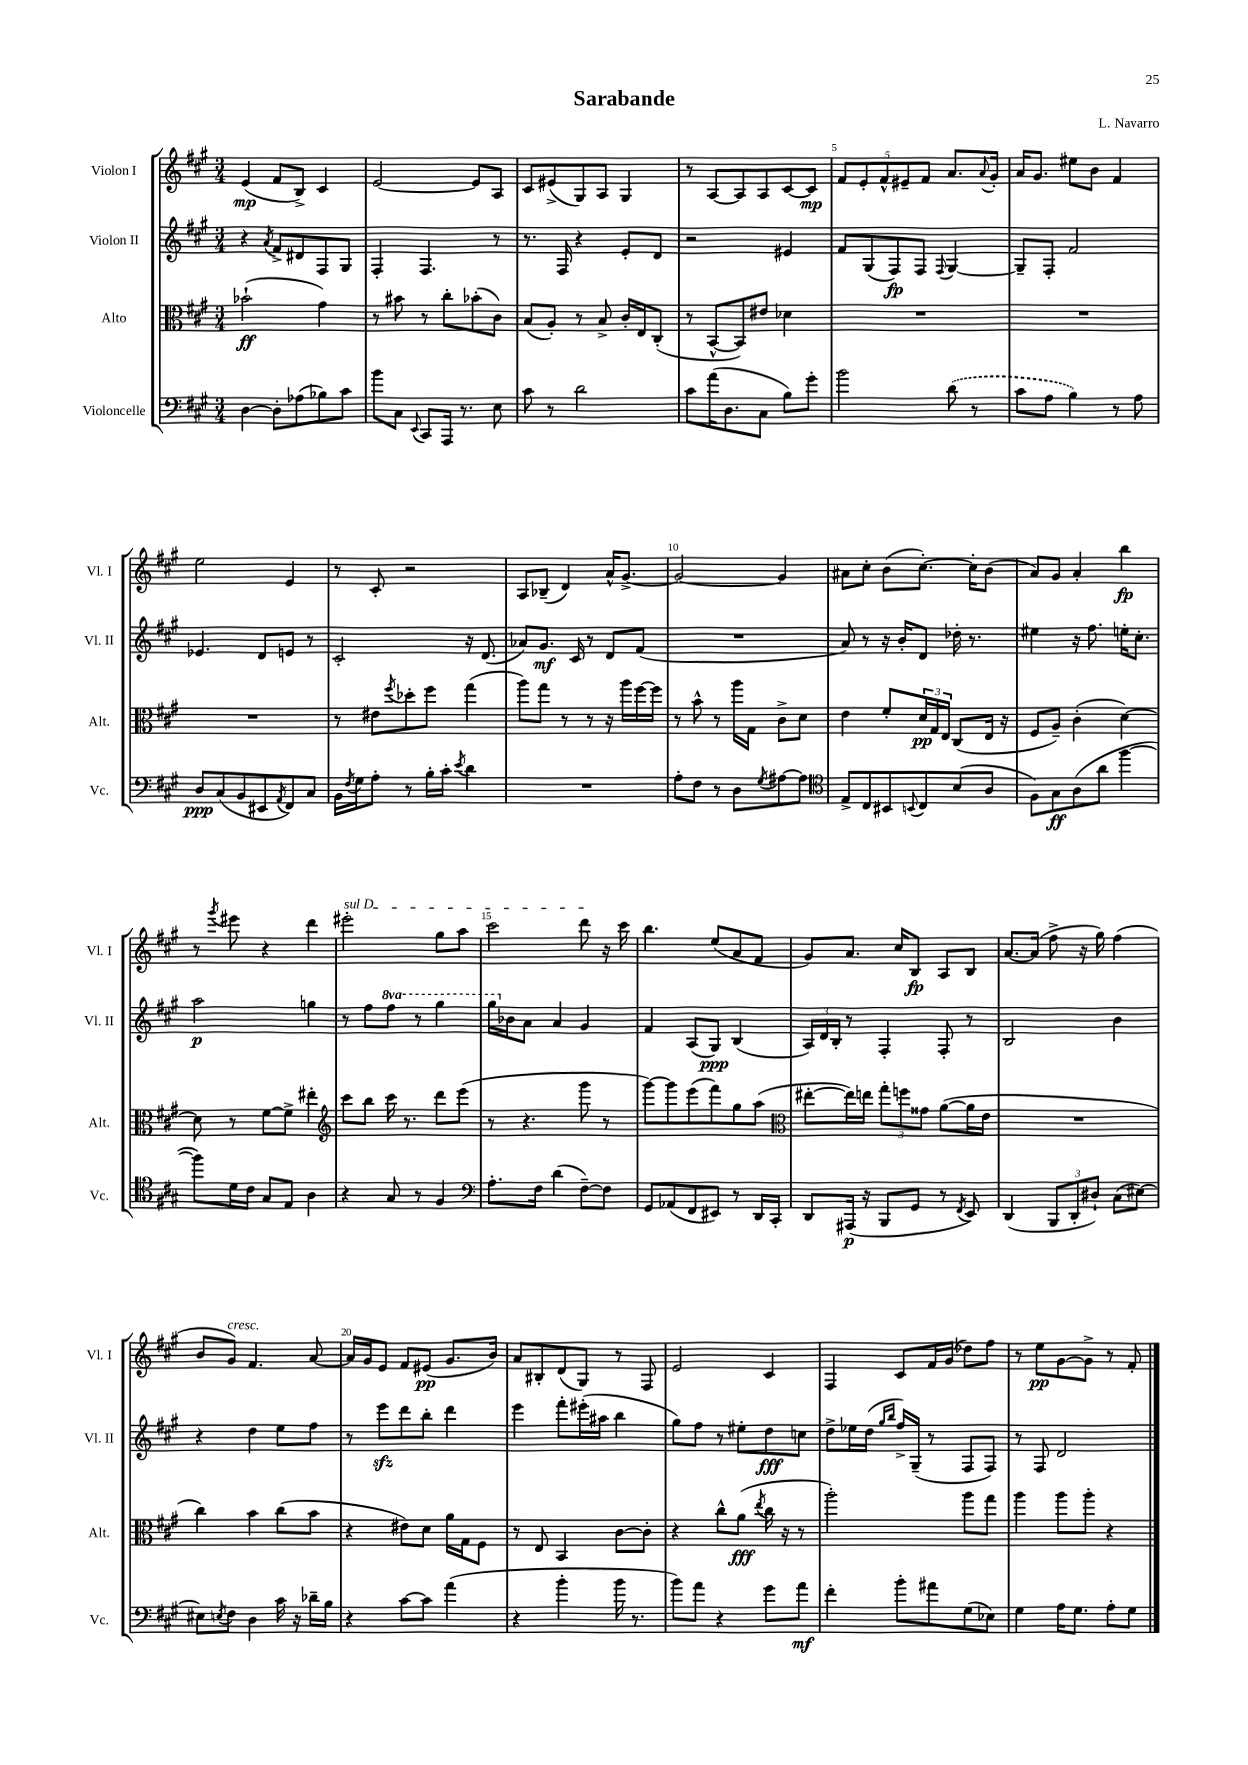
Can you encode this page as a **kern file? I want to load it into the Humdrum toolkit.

**kern	**kern	**kern	**kern
*staff4	*staff3	*staff2	*staff1
*clefF4	*clefC3	*clefG2	*clefG2
*k[f#c#g#]	*k[f#c#g#]	*k[f#c#g#]	*k[f#c#g#]
*M3/4	*M3/4	*M3/4	*M3/4
[4D	(2b-`	4r	(4e
.	.	8qa	.
8D']	.	8f#^	8f#
(8A-	.	8d#	8B^)
8B-)	4g#)	8F#	4c#
8c#	.	8G#	.
=	=	=	=
8b	8r	4F#'	[2e
8C#	8b#	.	.
8qqEE	.	.	.
8CC#	8r	4.F#	.
16AAA	8cc#'	.	.
8.r	.	.	.
.	(8b-'	.	8e]
8E	8c#)	8r	8A
=	=	=	=
8c#	(8B	8.r	8c#
8r	8A')	.	(8e#^
.	.	16F#	.
2d	8r	4r	8G#)
.	8B^	.	8A
.	16c#'	8e'	4G#
.	16E	.	.
.	(8C#'	8d	.
=	=	=	=
8c#	8r	2r	8r
(16a	[8BB^^	.	[8A
8.D	.	.	.
.	8BB])	.	8A]
8C#	8e#	.	8A
8B)	4d-	4e#	[8c#
8g#'	.	.	8c#]
=	=	=	=
2b	2.r	8f#	10f#
.	.	.	10e'
.	.	(8G#	.
.	.	.	10f#^^
.	.	8F#)	.
.	.	.	10e#~
.	.	8F#	.
.	.	.	10f#
.	.	8qqF#	.
(8d	.	[4G#	8.a
8r	.	.	.
.	.	.	8qqa
.	.	.	16g#'
=	=	=	=
8c#	2.r	8G#~]	16a
.	.	.	8.g#
8A	.	8F#'	.
4B)	.	2f#	8ee#
.	.	.	8b
8r	.	.	4f#
8A	.	.	.
=	=	=	=
8D	2.r	4.e-	2ee
(8C#	.	.	.
8BB	.	.	.
8EE#	.	8d	.
8qAA	.	.	.
8FF#)	.	8e	4e
8C#	.	8r	.
=	=	=	=
16BB	8r	2c#'	8r
8qF#	.	.	.
16G#	.	.	.
8A'	8e#	.	8c#'
.	8qff#	.	.
8r	8dd-'	.	2r
16B'	8ff#	.	.
16c#'	.	.	.
8qe	.	.	.
4d	(4gg#	16r	.
.	.	(8.d	.
=	=	=	=
2.r	8aa)	8a-)	8A
.	8gg#	8.g#	(8B-~
.	8r	.	4d)
.	.	16c#	.
.	8r	8r	.
.	16r	8d	16a^^
.	16aa	.	[8.g#^
.	[16ff#	(8f#	.
.	16ff#]	.	.
=	=	=	=
8A'	8r	2.r	2g#_
8F#	8b^^	.	.
8r	8r	.	.
8D	16aa	.	.
.	16G#	.	.
8qG#	.	.	.
[8A#	8c#^	.	4g#]
8A#]	8d	.	.
=	=	=	=
*clefC4	*	*	*
8E^	4e	8a)	8a#
8C#	.	8r	8cc#'
8BB#	8f#'	16r	(8b
.	.	16b'	.
8qqBB	.	.	.
8C#	24d	8d	[8.cc#')
.	24G#	.	.
.	24E	.	.
(8B	(8C#	16dd-'	.
.	.	8.r	16cc#']
8A	16E	.	(8b
.	16r	.	.
=	=	=	=
8F#)	8F#	4ee#	8a)
8G#	8A~)	.	8g#
(8A	(4c#'	16r	4a'
.	.	8.ff#	.
8a	.	.	.
[4ff#	[4d)	16ee'	4bb
.	.	8.cc#'	.
=	=	=	=
8ff#])	8d]	2aa	8r
.	.	.	8qggg#
16d	8r	.	8eee#
16c#	.	.	.
8G#	[8f#	.	4r
8E	8f#^]	.	.
4A	4ee#'	4gg	4ddd
=	=	=	=
*	*clefG2	*	*
4r	8ccc#	8r	2eee#'
.	8bb	8ff#	.
8G#	16ccc#	8fff#	.
.	8.r	.	.
8r	.	8r	.
4F#	8ddd	4ggg#	8gg#
.	(8eee	.	8aa
=	=	=	=
*clefF4	*	*	*
8.A'	8r	16ggg#	2ccc#
.	.	16b-	.
.	4.r	8a	.
16F#	.	.	.
(4d	.	4a	.
[8F#~)	8ggg#	4g#	8ddd
8F#]	8r	.	16r
.	.	.	16ccc#
=	=	=	=
8GG#	[8ggg#)	4f#	4.bb
(8AA-	8ggg#]	.	.
8FF#	(8eee	(8A	.
8EE#)	8fff#)	8G#)	(8ee
8r	8gg#	(4B	8a
16DD	(8aa	.	8f#
16CC#'	.	.	.
=	=	=	=
*	*clefC3	*	*
8DD	[8ee#'	24A)	8g#)
.	.	24d	.
.	.	24B'	.
(16AAA#	16ee#])	8r	8.a
16r	16ee	.	.
8BBB	12gg#'	4F#'	.
.	.	.	16cc#
.	12ff	.	.
8GG#	.	.	8B
.	12g##	.	.
8r	([8a	8F#'	8A
8qFF#	.	.	.
8EE)	16a]	8r	8B
.	16e	.	.
=	=	=	=
(4DD	2.r	2B	[8.a
.	.	.	(16a]
12BBB	.	.	8ff#^
12DD'	.	.	.
.	.	.	16r
12D#`)	.	.	.
.	.	.	16gg#)
(8C#	.	4b	(4ff#
[8E#)	.	.	.
=	=	=	=
8E#]	4cc#)	4r	8b
8qE	.	.	.
8F#	.	.	8g#)
4D	4b	4dd	4.f#
16c#	(8cc#	8ee	.
16r	.	.	.
16d-~	8b	8ff#	[8a
16B	.	.	.
=	=	=	=
4r	4r	8r	16a]
.	.	.	16g#
.	.	8eee	8e
[8c#	8e#)	8ddd	8f#
8c#]	8d	8bb'	(8e#
(4a	16a	4ddd	8.g#
.	16G#	.	.
.	8F#	.	.
.	.	.	16b)
=	=	=	=
4r	8r	4eee	8a
.	8E	.	8B#'
4b'	4BB	8fff#'	(8d
.	.	(16eee#'	8G#)
.	.	16aa#	.
16b	[8c#	4bb	8r
8.r	.	.	.
.	8c#']	.	8F#
=	=	=	=
8b)	4r	8gg#)	2e
8a	.	8ff#	.
4r	8cc#^^	8r	.
.	(8a	8ee#'	.
.	8qee	.	.
8g#	16cc#	8dd	4c#
.	16r	.	.
8a	8r	8cc	.
=	=	=	=
4f#'	2aa')	8dd^	4F#
.	.	16ee-	.
.	.	(16dd	.
.	.	16qqgg#	.
.	.	16qqbb	.
8b'	.	16ff#^)	8c#
.	.	(16G#~	.
8a#	.	8r	16f#
.	.	.	(16g#
(8G#	8aa	8F#	8dd-)
8E-)	8gg#	8F#)	8ff#
=	=	=	=
4G#	4aa	8r	8r
.	.	8F#	8ee
16A	8aa	2d	[8g#
8.G#	.	.	.
.	8aa'	.	8g#^]
8A'	4r	.	8r
8G#	.	.	8f#'
==	==	==	==
*-	*-	*-	*-
